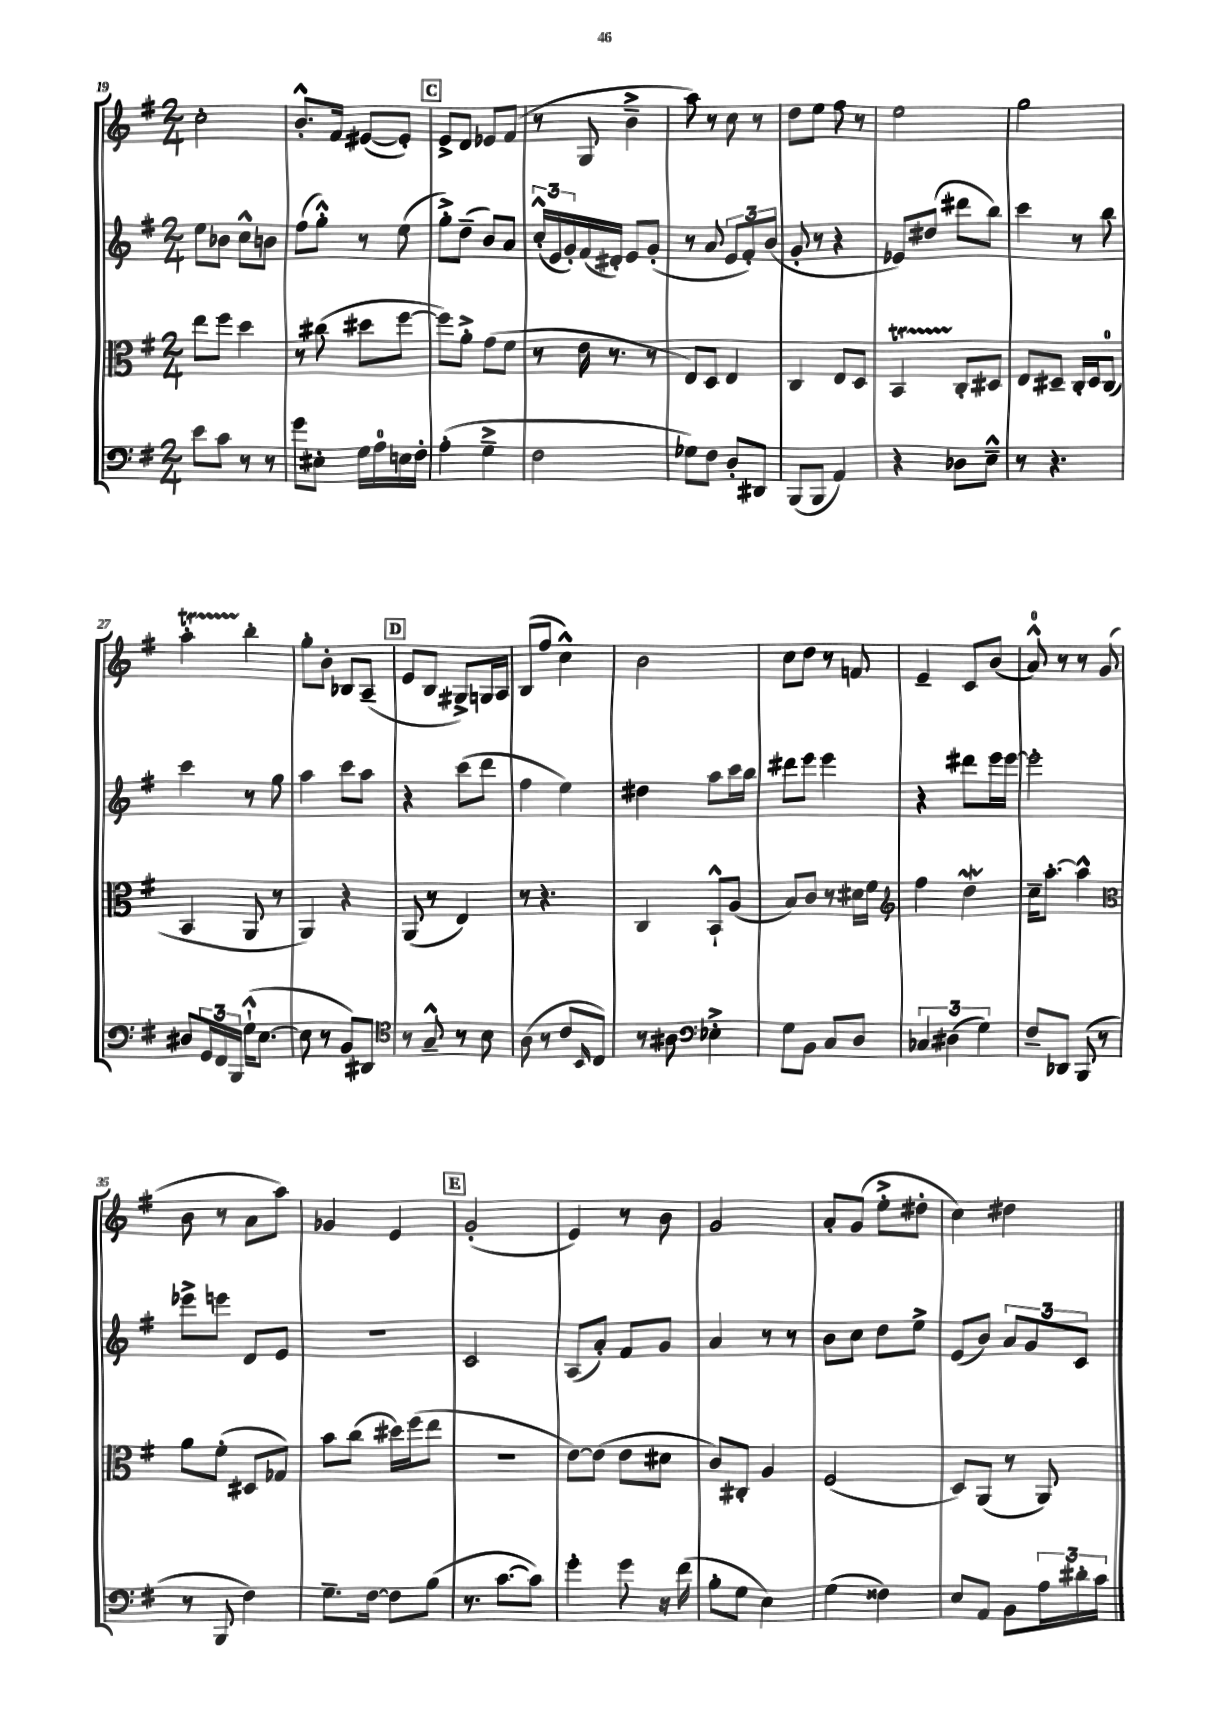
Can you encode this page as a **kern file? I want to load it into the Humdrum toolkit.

**kern	**kern	**kern	**kern
*part4	*part3	*part2	*part1
*staff4	*staff3	*staff2	*staff1
*clefF4	*clefC3	*clefG2	*clefG2
*k[f#]	*k[f#]	*k[f#]	*k[f#]
*M2/4	*M2/4	*M2/4	*M2/4
=19	=19	=19	=19
8e\L	8ee\L	8ee\L	2cc'\
8c\J	8ff#\J	8b-X\J	.
8r	4dd\	8cc^^\L	.
8r	.	8bn\J	.
=20	=20	=20	=20
8g\L	8r	(8ff#\L	8.b'^^/L
8E#X'\J	(8cc#X\	8gg'^^\J)	.
.	.	.	16f#/Jk
16G\LL	8dd#X\L	8r	([8e#X/L
16A\	.	.	.
16En\	[8ff#\J	(8ee\	8e#'/J])
16F#'\JJ	.	.	.
!!LO:REH:place=s1:t=C
=21	=21	=21	=21
(4A'\	8ff#\L])	8gg'^\L)	8e^/L
.	8a'^\J	(8dd~\J	8d/J
4G~^\	(8g\L	8b/L)	8e-X/L
.	8f#\J	8a/J	(8f#/J
=22	=22	=22	=22
2F#\	8r	(24cc'^^/LL	8r
.	.	24e/	.
.	.	24g'/)	.
.	16e\	(16f#/	8G/
.	8.r	16d#X'/JJ)	.
.	.	8e/L	4b~^\
.	8r	(8g'/J	.
=23	=23	=23	=23
8G-X\L)	8E/L)	8r	8aa\)
8F#\J	8D/J	8a/	8r
8D'/L	4E/	12e/L	8cc\
.	.	12f#'/)	.
8DD#X/J	.	.	8r
.	.	(12b/J	.
=24	=24	=24	=24
(8BBB/L	4C/	8g'/	8dd\L
8BBB/J	.	8r	8ee\J
4AA/)	8E/L	4r	8ff#\
.	8D/J	.	8r
=25	=25	=25	=25
4r	4BBt/	8e-X/L)	2ee\
.	.	(8dd#X/J	.
8D-X\L	8C'/L	8ddd#X\L	.
8E~^^\J	8D#X/J	8bb\J)	.
=26	=26	=26	=26
8r	8E/L	4ccc\	2gg\
4.r	8D#X~/J	.	.
.	16C'/LL	8r	.
.	16D#/J	.	.
.	(8C/J	8bb\	.
!!LO:LB:g=z
=27	=27	=27	=27
8D#X/L	4BB/	4ccc\	4aaT'\
24GG/L	.	.	.
24FF#/	.	.	.
24BBB/JJ	.	.	.
(16G`^^\KL	8AA/	8r	4bb'\
[8.E\J	.	.	.
.	8r	8gg\	.
=28	=28	=28	=28
8E\]	4AA/)	4aa\	8gg'\L
8r	.	.	8b'\J
8BB/L)	4r	8ccc\L	8B-X/L
8DD#X/J	.	8aa\J	(8A~/J
!!LO:REH:place=s1:t=D
=29	=29	=29	=29
*clefC4	*	*	*
8r	(8AA/	4r	8e/L
8G~^^/	8r	.	8B/J
8r	4E/)	(8ccc\L	8G#X^/L)
8B\	.	8ddd\J	16Gn/L
.	.	.	16A/JJ
=30	=30	=30	=30
(8A\	8r	4ff#\	(8B/L
8r	4.r	.	8ff#/J
8c/L	.	4ee\)	4cc^^\)
16qqBB/	.	.	.
8C/J)	.	.	.
=31	=31	=31	=31
8r	4C/	4dd#X\	2b\
8A#X\	.	.	.
*clefF4	*	*	*
4E-X'^\	8BB`^^/L	8aa\L	.
.	(8A/J	16ccc\L	.
.	.	16bb\JJ	.
=32	=32	=32	=32
8G\L	8B/L)	8ddd#X\L	8cc\L
8BB\J	8c/J	8eee\J	8dd\J
8C/L	8r	4eee\	8r
8D/J	16d#X\LL	.	8fn/
.	16f#\JJ	.	.
=33	=33	=33	=33
*	*clefG2	*	*
6C-X/	4ff#\	4r	4e~/
(6D#X\	.	.	.
.	4ddW\	8ddd#X\L	8c/L
6G\)	.	.	.
.	.	16eee\L	(8b/J
.	.	[16eee\JJ	.
=34	=34	=34	=34
8F#~/L	16cc~\KL	2eee'\]	8a^^/)
.	[8.aa'\J	.	.
8DD-X/J	.	.	8r
(8BBB/	4aa^^\]	.	8r
8r	.	.	(8g/
!!LO:LB:g=z
=35	=35	=35	=35
*	*clefC3	*	*
8r	8a\L	8eee-X^\L	8b\
8BBB/	(8f#'\J	8eeen\J	8r
4F#\)	8D#X/L	8d/L	8a\L
.	8G-X/J)	8e/J	8aa\J)
=36	=36	=36	=36
8.G~\L	8b\L	2r	4g-X/
.	(8cc\J	.	.
[16F#\Jk	.	.	.
8F#\L]	16dd#X\LL)	.	4e/
.	(16ff#\J	.	.
(8B\J	8ee\J	.	.
!!LO:REH:place=s1:t=E
=37	=37	=37	=37
8.r	2r	2c/	(2g'/
[8.c\L	.	.	.
8c\J])	.	.	.
=38	=38	=38	=38
4g'\	[8e\L)	(8A/L	4e/)
.	(8e\J]	8a'/J)	.
8g\	8e\L	8f#/L	8r
16r	8d#X\J	8g/J	8b\
(16f#\	.	.	.
=39	=39	=39	=39
8B'\L	8c/L)	4a/	2g/
8G\J	8C#X'/J	.	.
4E\)	4A/	8r	.
.	.	8r	.
=40	=40	=40	=40
(4G\	(2F#/	8b\L	8a'/L
.	.	8cc\J	(8g/J
4F##X\)	.	8dd\L	8ee'^\L
.	.	8ee^\J	8dd#X'\J
=41	=41	=41	=41
8E/L	8D/L)	(8e/L	4cc\)
8AA/J	(8AA/J	8b/J)	.
8BB\L	8r	12a/L	4dd#X\
.	.	12g/	.
24A\L	8AA/)	.	.
24d#X'\	.	12c/J	.
24c\JJ	.	.	.
==	==	==	==
*-	*-	*-	*-
